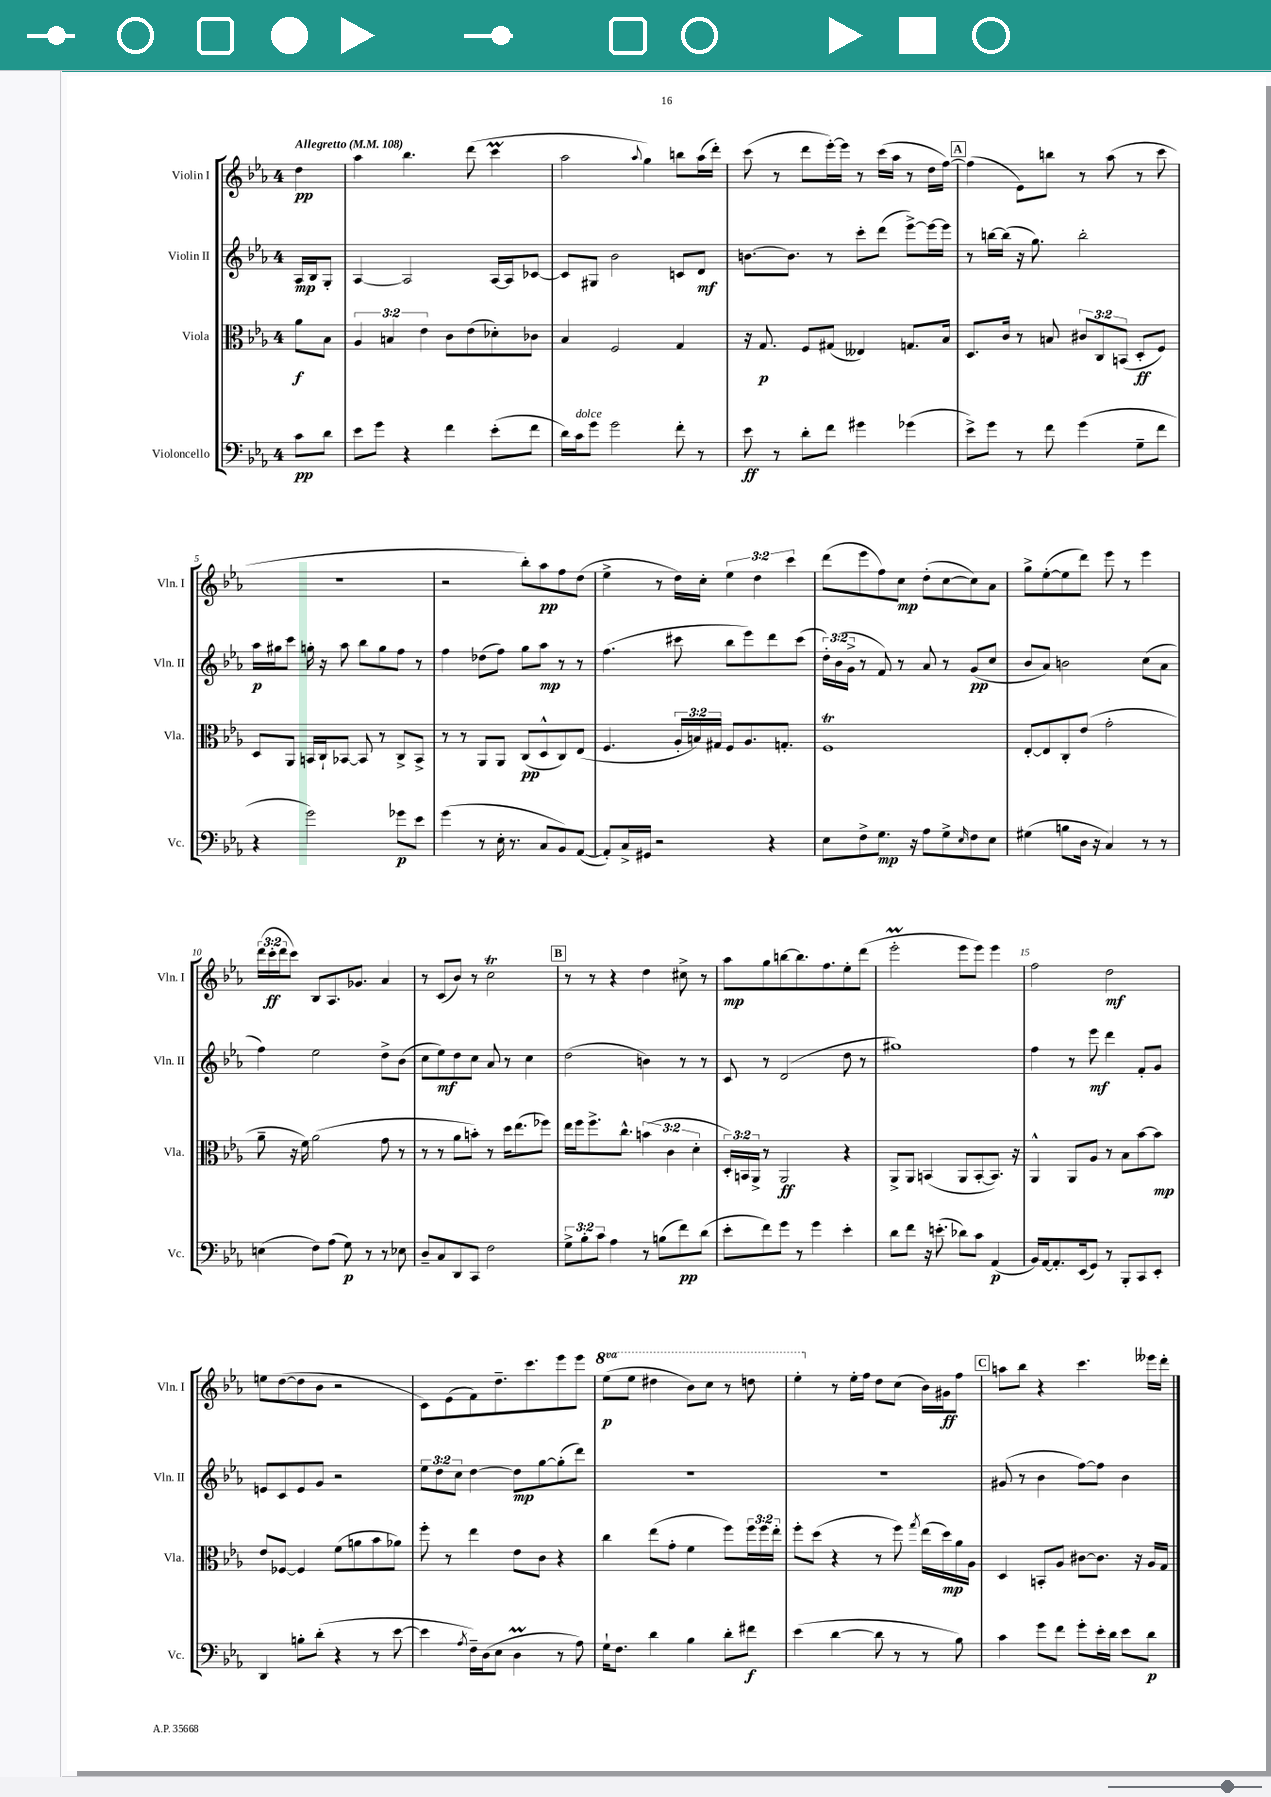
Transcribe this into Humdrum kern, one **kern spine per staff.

**kern	**kern	**kern	**kern
*staff4	*staff3	*staff2	*staff1
*clefF4	*clefC3	*clefG2	*clefG2
*k[b-e-a-]	*k[b-e-a-]	*k[b-e-a-]	*k[b-e-a-]
*M4/4	*M4/4	*M4/4	*M4/4
*MM108	*MM108	*MM108	*MM108
8c\L	8a-\L	16A-/LL	4dd\
.	.	16B-/J	.
8d\J	8B-\J	8G'/J	.
=	=	=	=
8e-\L	6A-/	[4A-/	4aa-\
8g\J	.	.	.
.	6B/	.	.
4r	.	2A-/]	4.bb-\
.	6e-\	.	.
4f\	8c\L	.	.
.	(8e-\	.	(8ddd\
(8e-'\L	8d-'\)	[16A-/LL	4ccc\
.	.	16A-/]J	.
8f\J	8c-\J	[8c-/J	.
=	=	=	=
16d\LL)	4B-/	8c-/]L	2aa-\
16c\J	.	.	.
8g\J	.	8G#/J	.
2g\	2F/	2b-\	.
.	.	.	8qqaa-/
.	.	.	4gg\)
8f'\	4G/	8c/L	8bb\L
8r	.	8d/J	(16aa-\L
.	.	.	16ddd'\JJ)
=	=	=	=
8e-\	16r	[8.b\L	(8ccc\
.	8.G/	.	.
8r	.	.	8r
.	.	8.b\]J	.
8d'\L	8F/L	.	8ddd\L
8f\J	(8G#/J	8r	[16eee-'\L)
.	.	.	16eee-\]JJ
4g#\	4E--/)	8ccc'\L	8r
.	.	(8ddd\J	(16ccc\LL
.	.	.	16aa-\JJ
(4g-\	8.G/L	[8eee-^\L)	8r
.	.	16eee-\_L	16dd\LL
.	16B-/Jk	16eee-\]JJ	[16ff\JJ)
=	=	=	=
8e-^\L)	8.D/L	8r	(4ff\]
8g\J	.	[16bb\LL	.
.	16c/Jk	(16bb\]JJ	.
8r	8r	16r	8e-\L)
.	.	8.gg\)	.
8f\	8B/	.	8bb\J
(4g\	12c#/L	2bb'\	8r
.	12C/	.	.
.	.	.	(8aa-\
.	(12BB/J	.	.
8G~\L	8D'/L	.	8r
8f\J	8F/J)	.	8ccc\
=	=	=	=
4r	8D/L	16aa-\LL	1r
.	.	16gg#\J	.
.	8AA-/J	8ccc\J	.
2g\)	16BB/LL	16gg'\	.
.	16C`/J	16r	.
.	[8BB-/J	8aa-\	.
.	8BB-/]	8bb-\L	.
.	8r	8gg\	.
8g-\L	8C^/L	8ff\J	.
8e-\J	8BB-^/J	8r	.
=	=	=	=
(4g\	8r	4ff\	2r
.	8r	.	.
8r	8AA-/L	(8dd-\L	.
16E-'\	8AA-/J	8ff\J)	.
8.r	.	.	.
.	(8C/L	8gg\L	8bb-'\L)
8C/L	8D^^/	8aa-\J	8aa-\
8BB-/)	8C/)	8r	8ff\
([8AA-/J	(8E-/J	8r	(8dd\J
=	=	=	=
8AA-'/]L)	4.F/	(4.ff\	4ee-^\
16C^/L	.	.	.
16GG#/JJ	.	.	.
2r	.	.	8r
.	24A-'/LL	8ccc#\	16dd\LL)
.	24B/)	.	.
.	.	.	16cc'\JJ
.	24G#/JJ	.	.
.	8F/L	8bb-\L	6ee-\
.	8.A-/	8eee-\)	.
.	.	.	6dd\
4r	.	8ddd\	.
.	8.G'/J	.	.
.	.	.	6ccc\
.	.	(8ccc#\J	.
=	=	=	=
8E-\L	1F	24dd'\LL)	(8ddd\L
.	.	(24b-\	.
.	.	24g^\JJ	.
8F^\	.	8r	8eee-\
8.G\J	.	8f/)	8ff\)
.	.	8r	8cc\J
16r	.	.	.
8A-\L	.	8a-/	(8dd'\L
8G^\	.	8r	[8cc\
16qqE-/	.	.	.
8F\	.	(8g/L	8cc\])
8E-\J	.	8cc/J	8a-\J
=	=	=	=
(4G#\	[8E-'/L	8b-/L	8gg^\L
.	8E-/]	8a-/J)	([8ee-'\
8B\L	8C'/	2b\	8ee-\]
16D\Jk	(8e-/J	.	8ddd\J)
16r	.	.	.
4C/)	2g'\	.	8eee-\
.	.	.	8r
8r	.	(8cc\L	4eee-\
8r	.	8a-\J	.
=	=	=	=
(4E\	8a-~\	4ff\)	(24ddd\LL
.	.	.	24ccc'\
.	.	.	24ddd\J
.	16r	.	8ccc\J)
.	16f\)	.	.
8F\L)	(2a-\	2ee-\	8B-/L
(8A-\J	.	.	8.A-/
8G\)	.	.	.
.	.	.	8.g-/J
8r	.	.	.
8r	8g\	8dd^\L	4a-/
8E-\	8r	(8b-\J	.
=	=	=	=
8D~/L	8r	8cc\L	8r
8C/	8r	8ee-\)	(8c/L
8DD/	8a-\L	8dd\	8b-/J)
8CC/J	8b'\J)	8cc\J	8r
2F\	8r	8a-/	2cc\
.	16dd\LK	8r	.
.	(8.ee-\	.	.
.	.	4cc\	.
.	8ff-\J)	.	.
=	=	=	=
12G^\L	16ee-\LL	(2dd\	8r
.	16ff\J	.	.
12B-'\	.	.	.
.	8.ff^\	.	8r
12c\J	.	.	.
4A-\	.	.	4r
.	8.cc^^\J	.	.
8r	(6b\	4b\)	4dd\
(8B\L	.	.	.
.	6c\	.	.
8f\)	.	8r	8cc#^\
.	6d'\	.	.
(8d\J	.	8r	8r
=	=	=	=
8e-'\L	24D'/LL)	8c/	8aa-\L
.	24BB/	.	.
.	24AA-^/JJ	.	.
8f\)	8r	8r	8gg\
8g\J	2AA-/	(2d/	[8bb\
8r	.	.	8.bb\]
4g\	.	.	.
.	.	.	8.ff\
4e-'\	4r	8dd\	8ee-'\
.	.	8r	(8ddd\J
=	=	=	=
8d\L	8AA-^/L	1gg#)	2eee-'\
8f\J	8AA-/J	.	.
16r	(4BB/	.	.
(8.e'\	.	.	.
8d-\L)	8AA-/L	.	8eee-\L
8c\J	[8BB'/	.	8eee-\J)
(4AA-/	8.BB/]J)	.	4eee-\
.	16r	.	.
=	=	=	=
16BB-/LL)	4AA-^^/	4ff\	2ff\
[16AA-/J	.	.	.
8.AA-'/]	.	.	.
.	8AA-/L	8r	.
(16EE-/k	.	.	.
8GG/J)	8A-/J	8eee-\	.
8r	8r	4ddd\	2dd\
8BBB-'/L	8B-\L	.	.
8CC/	[8b-\	8f'/L	.
8EE-'/J	8b-\]J	8g/J	.
=	=	=	=
4DD/	8e-/L	8e/L	8ee\L
.	[8F-/J	8c/	([8dd\
8B'\L	4F-/]	8e/	8dd\]
(8d'\J	.	8g/J	8b-\J
4r	(8f\L	2r	2r
.	8a\	.	.
8r	8b-\	.	.
[8e-\	8a-\J)	.	.
=	=	=	=
4e-\]	8ff'\	12ee-\L	8c\L)
.	.	12dd\	.
.	8r	.	(8e-\
.	.	12cc\J	.
8qA-/	.	.	.
16F~\LL)	4ee-\	[4dd\	8f\)
(16D\J	.	.	.
8E-\J	.	.	8.dd~\
4D\	8e-\L	8dd\]L	.
.	.	.	8.ccc\
.	8c\J	[8gg\	.
8r	4r	(8gg'\]	8eee-\
8A-\)	.	8ddd\J)	8eee-\J
=	=	=	=
16G`\LK	4cc\	1r	(8eee-\L
8.F\J	.	.	.
.	.	.	8eee-\J
4d\	(8ee-\L	.	4ddd#\
.	8g'\J	.	.
4B-\	4f\	.	8bb-\L)
.	.	.	8ccc\J
8d'\L	8ff\L)	.	8r
8f#\J	24ff\L	.	8ddd\
.	24ff\	.	.
.	24ee-'\JJ	.	.
=	=	=	=
(4e-\	8ff'\L	1r	4eee-'\
.	(8dd\J	.	.
[4d\	4r	.	8r
.	.	.	16ee-'\LL
.	.	.	16ff\JJ
8d\]	8r	.	8dd\L
8r	8ff\)	.	(8cc\J
.	8qgg/	.	.
8r	(16ee-\LL	.	16b-\LL)
.	16dd\)	.	16g#\J
8B-\)	16a-\	.	8ff\J
.	16A-\JJ	.	.
=	=	=	=
4c\	4D/	(8g#/	8aa\L
.	.	8r	8bb-\J
8g\L	8BB'/L	4b-\	4r
8f\J	8A-/J	.	.
8g'\L	[8c#\L	[8ff\L)	4.ccc\
16e-'\L	8.c#\]J	8ff\]J	.
16d\JJ	.	.	.
8e-\L	.	4b-\	.
.	16r	.	.
8d\J	16A-/LL	.	16eee--\LL
.	16G/JJ	.	16ddd'\JJ
==	==	==	==
*-	*-	*-	*-
